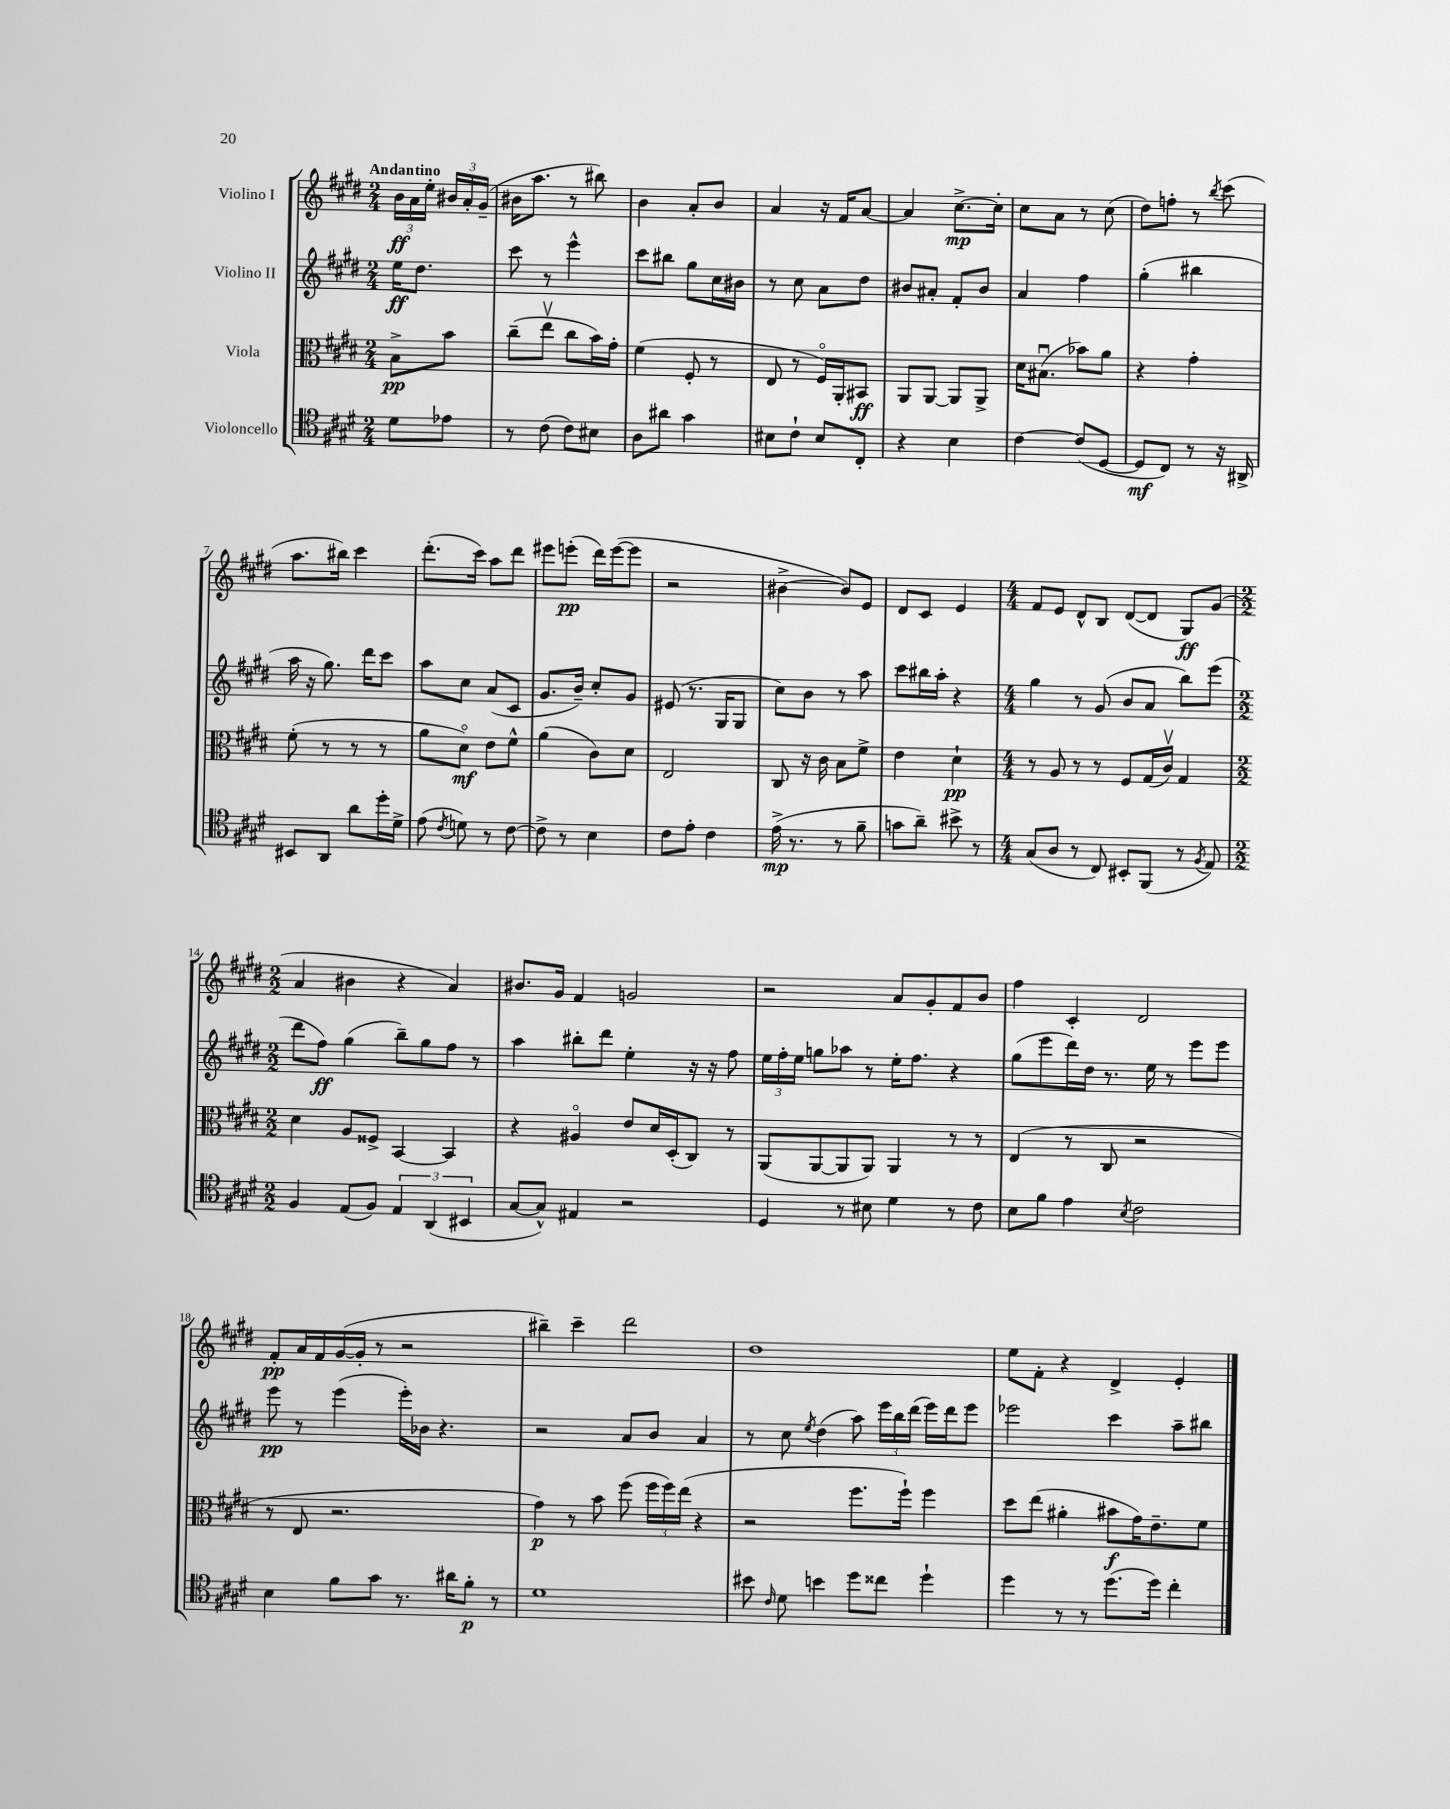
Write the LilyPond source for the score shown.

<<
\new StaffGroup <<
\new Staff = "s0" \with { instrumentName = "Violino I" } {
    \clef treble \key e \major \numericTimeSignature \time 2/4 \partial 4 \tempo "Andantino"
    \autoBeamOff \tuplet 3/2 { b'16[\ff a'16 e''16]-. } \tuplet 3/2 { bis'16[ a'16-. gis'16]--( } |
    bis'16[ a''8.] r8 bis''8) |
    b'4 a'8[-. b'8] |
    a'4 r16 fis'16[ a'8]~ |
    a'4 cis''8.[~->\mp cis''16]-. |
    cis''8[ a'8] r8 cis''8( |
    dis''8[) f''8]-. r8 \acciaccatura { b''8 } cis'''8( |
    a''8.[ bis''16]) cis'''4 |
    dis'''8.[-.( cis'''16]) a''8[ dis'''8] |
    eis'''8[ e'''8]-.\pp( dis'''16[) e'''16~( e'''8] |
    r2 |
    bis'4~-> bis'8[) e'8] |
    dis'8[ cis'8] e'4 |
    \numericTimeSignature \time 4/4 fis'8[ e'8] dis'8[-^ b8] dis'8[~( dis'8] gis8[\ff) gis'8]( |
    \numericTimeSignature \time 2/2 a'4 bis'4 r4 a'4) |
    bis'8.[ gis'16] fis'4 g'2 |
    r2 a'8[ gis'8-. fis'8 b'8] |
    fis''4 cis'4-. dis'2 |
    fis'8[-.\pp a'16 fis'16 gis'16~( gis'16]-. r8 r2 |
    bis''4--) cis'''4-- dis'''2 |
    dis''1 |
    e''8[ fis'8]-. r4 dis'4-> e'4-. \bar "|." |
}
\new Staff = "s1" \with { instrumentName = "Violino II" } {
    \clef treble \key e \major \numericTimeSignature \time 2/4 \partial 4
    \autoBeamOff e''16[\ff dis''8.] |
    cis'''8 r8 e'''4-^ |
    cis'''8[ bis''8] gis''8[ cis''16 bis'16] |
    r8 cis''8 a'8[ dis''8] |
    bis'8[ ais'8]-. fis'8[-. bis'8] |
    a'4 fis''4 |
    gis''4-.( bis''4 |
    a''16 r16 gis''8.) dis'''16[ cis'''8] |
    a''8[ cis''8] a'8[( cis'8] |
    gis'8.[ b'16]--) cis''8[-. gis'8] |
    eis'8( r8. gis16[ gis8] |
    cis''8[) b'8] r8 a''8 |
    cis'''8[ bis''16 a''16]-. r4 |
    \numericTimeSignature \time 4/4 gis''4 r8 gis'8( b'8[ a'8] b''8[) e'''8]( |
    \numericTimeSignature \time 2/2 dis'''8[ fis''8]\ff) gis''4( b''8[--) gis''8 fis''8] r8 |
    a''4 bis''8[-. dis'''8] e''4-. r16 r16 fis''8 |
    \tuplet 3/2 { e''16[ fis''16-. e''16] } g''8[ aes''8] r8 e''16[-. fis''8.] r4 |
    gis''8[( e'''8 dis'''16) dis''16] r8. e''16 r8 e'''8[ e'''8] |
    e'''8\pp r8 e'''4( e'''16[-.) bes'16] r4. |
    r2 a'8[ b'8] a'4 |
    r8 cis''8 \acciaccatura { e''8 } dis''4( a''8) \tuplet 3/2 { e'''16[ b''16 dis'''16]( } e'''16[) dis'''16 e'''8] |
    ees'''2 cis'''4 a''8[-- bis''8] \bar "|." |
}
\new Staff = "s2" \with { instrumentName = "Viola" } {
    \clef alto \key e \major \numericTimeSignature \time 2/4 \partial 4
    \autoBeamOff b8[->\pp b'8] |
    cis''8[--( e''8]\upbow cis''8[ b'16) gis'16]-. |
    fis'4( fis8-. r8 |
    e8 r8 fis16[\flageolet) a,16-. bis,8]\ff |
    a,8[ a,8]~ a,8[ a,8]-> |
    dis'16[ bis8.]\downbow( bes'8[) a'8] |
    r4 gis'4-. |
    fis'8-.( r8 r8 r8 |
    a'8[ dis'8]\flageolet\mf) e'8[ fis'8]-^ |
    a'4( cis'8[) dis'8] |
    e2 |
    cis8 r16 cis'16 b8[ fis'8]-> |
    e'4 dis'4-!\pp |
    \numericTimeSignature \time 4/4 r8 a8 r8 r8 fis8[ gis16( cis'16]\upbow) gis4 |
    \numericTimeSignature \time 2/2 dis'4 a8[ fisis8]-> b,4~ b,4 |
    r4 ais4\flageolet e'8[ dis'16 dis16-.( cis8]) r8 |
    a,8[( a,8~ a,8 a,8]) a,4 r8 r8 |
    e4( r8 cis8 r2 |
    r8 e8 r2. |
    gis'4\p) r8 b'8 fis''8( \tuplet 3/2 { fis''16[ fis''16) e''16]( } r4 |
    r2 fis''8.[ fis''16]-!) fis''4 |
    dis''8[ e''8]( ais'4-. bis'8[\f gis'16) e'8.-- fis'8] \bar "|." |
}
\new Staff = "s3" \with { instrumentName = "Violoncello" } {
    \clef tenor \key e \major \numericTimeSignature \time 2/4 \partial 4
    \autoBeamOff dis'8[ ees'8] |
    r8 cis'8( cis'8[) bis8] |
    a8[ ais'8] gis'4 |
    bis8[ cis'8]-! bis8[ cis8]-. |
    r4 b4 |
    cis'4~ cis'8[( dis8]~ |
    dis8[\mf cis8]) r8 r16 ais,16-> |
    bis,8[ a,8] a'8[ dis''16-. dis'16]-> |
    e'8( \acciaccatura { cis'8 } d'8) r8 cis'8~ |
    cis'8-> r8 b4 |
    cis'8[ e'8]-. cis'4 |
    e'16->\mp( r8. r8 fis'8-- |
    g'8[ a'8]--) bis'8-> r8 |
    \numericTimeSignature \time 4/4 gis8[( a8] r8 cis8) bis,8[-. fis,8]( r8 \acciaccatura { fis8 } e8) |
    \numericTimeSignature \time 2/2 fis4 e8[( fis8]) \tuplet 3/2 { e4 a,4( bis,4 } |
    gis8[~ gis8]-^) eis4 r2 |
    dis4 r8 bis8 dis'4 r8 cis'8 |
    b8[ fis'8] e'4 \acciaccatura { b8 } cis'2 |
    b4 fis'8[ gis'8] r8. ais'16[ fis'8]-.\p r8 |
    dis'1 |
    bis'8 \grace { cis'16 } dis'8 b'4 dis''8[ cisis''8] dis''4-! |
    dis''4 r8 r8 dis''8.[( dis''16]) cis''4-. \bar "|." |
}
>>
>>
